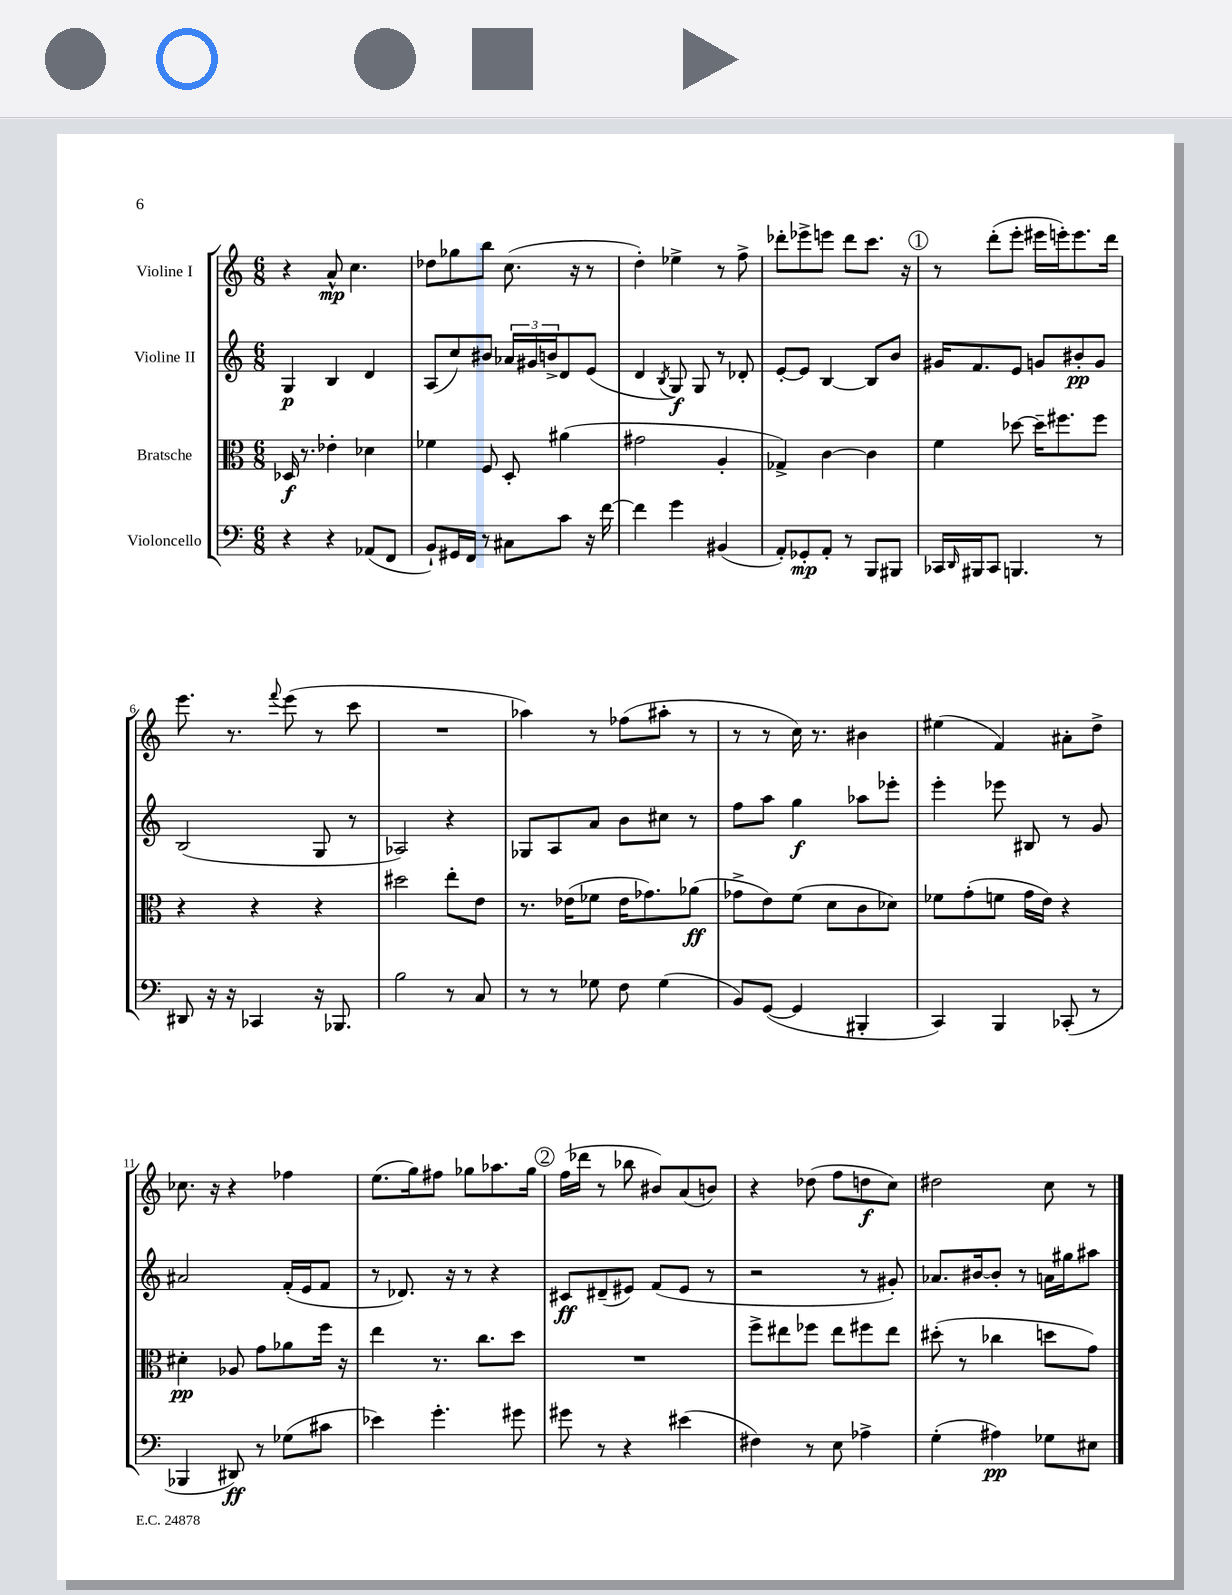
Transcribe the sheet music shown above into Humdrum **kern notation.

**kern	**dynam	**kern	**dynam	**kern	**dynam	**kern	**dynam
*part4	*part4	*part3	*part3	*part2	*part2	*part1	*part1
*staff4	*staff4	*staff3	*staff3	*staff2	*staff2	*staff1	*staff1
*I"Violoncello	*	*I"Bratsche	*	*I"Violine II	*	*I"Violine I	*
*clefF4	*	*clefC3	*	*clefG2	*	*clefG2	*
*k[]	*	*k[]	*	*k[]	*	*k[]	*
*M6/8	*	*M6/8	*	*M6/8	*	*M6/8	*
=1	=1	=1	=1	=1	=1	=1	=1
4r	.	16D-X/	f	4G/	p	4r	.
.	.	8.r	.	.	.	.	.
4r	.	4e-X'\	.	4B/	.	8a^^/	mp
.	.	.	.	.	.	4.cc\	.
(8AA-X/L	.	4d-X\	.	4d/	.	.	.
8FF/J	.	.	.	.	.	.	.
=2	=2	=2	=2	=2	=2	=2	=2
8BB`/L)	.	4f-X\	.	(8A/L	.	8dd-X\L	.
16GG#X/L	.	.	.	8cc/)	.	8gg-X\	.
16FF/JJ	.	.	.	.	.	.	.
8r	.	8F/	.	8b#X/J	.	8bb\J	.
8C#X\L	.	8D'/	.	24a-X/LL	.	(8.cc\	.
.	.	.	.	24g#X/	.	.	.
.	.	.	.	24bn^/J	.	.	.
8c\J	.	(4a#X\	.	8d/	.	.	.
.	.	.	.	.	.	16r	.
16r	.	.	.	(8e/J	.	8r	.
[16f\	.	.	.	.	.	.	.
=3	=3	=3	=3	=3	=3	=3	=3
4f\]	.	2g#X\	.	4d/	.	4dd'\)	.
.	.	.	.	8qB/	.	.	.
4g\	.	.	.	8G/)	f	4ee-X^\	.
.	.	.	.	8G/	.	.	.
(4BB#X/	.	4A'/	.	8r	.	8r	.
.	.	.	.	8d-X'/	.	8ff^\	.
=4	=4	=4	=4	=4	=4	=4	=4
8AA'/L)	.	4G-X^/)	.	[8e'/L	.	8ddd-X'\L	.
8GG-X'/	mp	.	.	8e/J]	.	8eee-X^\	.
8AA'/J	.	[4c\	.	[4B/	.	8eeen\J	.
8r	.	.	.	.	.	8ddd-\L	.
8BBB/L	.	4c\]	.	8B/L]	.	8.ccc\J	.
8BBB#X/J	.	.	.	8b/J	.	.	.
.	.	.	.	.	.	16r	.
!!LO:REH:place=s1:t=1
=5	=5	=5	=5	=5	=5	=5	=5
16CC-X/LL	.	4f\	.	16g#X/KL	.	8r	.
16qqDD/	.	.	.	.	.	.	.
16BBB#X/J	.	.	.	8.f/	.	.	.
8CC-/J	.	.	.	.	.	(8ddd'\L	.
4.BBBn/	.	[8dd-X\	.	8e/J	.	8eee'\J	.
.	.	16dd-~\KL]	.	8gn/L	.	16eee#X\LL	.
.	.	8.ff#X\	.	.	.	16eeen'\J)	.
.	.	.	.	8b#X'/	pp	8.eee\	.
8r	.	8ff#\J	.	8g/J	.	.	.
.	.	.	.	.	.	16ddd\Jk	.
!!LO:LB:g=z
=6	=6	=6	=6	=6	=6	=6	=6
8DD#X/	.	4r	.	(2B/	.	8.eee\	.
16r	.	.	.	.	.	.	.
16r	.	.	.	.	.	8.r	.
4CC-X/	.	4r	.	.	.	.	.
.	.	.	.	.	.	8qqfff/	.
.	.	.	.	.	.	(8eee\	.
16r	.	4r	.	8G/	.	8r	.
8.BBB-X/	.	.	.	.	.	.	.
.	.	.	.	8r	.	8ccc\	.
=7	=7	=7	=7	=7	=7	=7	=7
2B\	.	2dd#X\	.	2A-X/)	.	2.r	.
8r	.	8ee'\L	.	4r	.	.	.
8C/	.	8e\J	.	.	.	.	.
=8	=8	=8	=8	=8	=8	=8	=8
8r	.	8.r	.	8G-X/L	.	4aa-X\)	.
8r	.	.	.	8A/	.	.	.
.	.	(16e-X\KL	.	.	.	.	.
8G-X\	.	8f-X\J	.	8a/J	.	8r	.
8F\	.	16e-\KL	.	8b\L	.	(8ff-X\L	.
.	.	8.g-X\)	.	.	.	.	.
(4G-\	.	.	.	8cc#X\J	.	8aa#X'\J	.
.	.	(8a-X\J	ff	8r	.	8r	.
=9	=9	=9	=9	=9	=9	=9	=9
8BB/L)	.	8g-X^\L	.	8ff\L	.	8r	.
([8GG/J	.	8e\)	.	8aa\J	.	8r	.
4GG/]	.	(8f\J	.	4gg\	f	16cc\)	.
.	.	.	.	.	.	8.r	.
.	.	8d\L	.	.	.	.	.
4BBB#X'/	.	8c\	.	8aa-X\L	.	4b#X\	.
.	.	8d-X\J)	.	8eee-X'\J	.	.	.
=10	=10	=10	=10	=10	=10	=10	=10
4CC/)	.	8f-X\L	.	4eee'\	.	(4ee#X\	.
.	.	(8g'\	.	.	.	.	.
4BBB/	.	8fn\J	.	8eee-X\	.	4f/)	.
.	.	16g\LL	.	8B#X/	.	.	.
.	.	16e\JJ)	.	.	.	.	.
(8CC-X'/	.	4r	.	8r	.	8a#X'\L	.
8r	.	.	.	8g/	.	8dd^\J	.
!!LO:LB:g=z
=11	=11	=11	=11	=11	=11	=11	=11
4BBB-X/	.	4d#X'\	pp	2a#X/	.	8.cc-X\	.
.	.	.	.	.	.	16r	.
8DD#X/)	ff	8A-X/	.	.	.	4r	.
8r	.	8g\L	.	.	.	.	.
(8G-X\L	.	8a-X\	.	(16f'/LL	.	4ff-X\	.
.	.	.	.	16e/J	.	.	.
8c#X\J	.	16ff\Jk	.	8f/J	.	.	.
.	.	16r	.	.	.	.	.
=12	=12	=12	=12	=12	=12	=12	=12
4e-X\)	.	4ee\	.	8r	.	(8.ee\L	.
.	.	.	.	8.d-X/)	.	.	.
.	.	.	.	.	.	16gg\k)	.
4.g'\	.	8.r	.	.	.	8ff#X\J	.
.	.	.	.	16r	.	.	.
.	.	.	.	8r	.	8gg-X\L	.
.	.	8.cc\L	.	.	.	.	.
.	.	.	.	4r	.	8.aa-X\	.
8g#X\	.	8dd\J	.	.	.	.	.
.	.	.	.	.	.	16gg-\Jk	.
!!LO:REH:place=s1:t=2
=13	=13	=13	=13	=13	=13	=13	=13
8g#X\	.	2.r	.	8c#X/L	ff	(16ff\LL	.
.	.	.	.	.	.	16ddd-X\JJ	.
8r	.	.	.	(8d#X~/	.	8r	.
4r	.	.	.	8e#X/J)	.	8bb-X\	.
.	.	.	.	(8f/L	.	8b#X/L)	.
(4e#X\	.	.	.	8e#/J	.	(8a/	.
.	.	.	.	8r	.	8bn/J)	.
=14	=14	=14	=14	=14	=14	=14	=14
4F#X\)	.	8ff^\L	.	2r	.	4r	.
.	.	8ee#X\	.	.	.	.	.
8r	.	8ff-X\J	.	.	.	(8dd-X\	.
8E\	.	8ee#\L	.	.	.	8ff\L	.
4A-X^\	.	8ff#X\	.	8r	.	8ddn\	f
.	.	8ee#\J	.	8g#X'/)	.	8cc\J)	.
=15	=15	=15	=15	=15	=15	=15	=15
(4G'\	.	(8dd#X'\	.	8.a-X/L	.	2dd#X\	.
.	.	8r	.	.	.	.	.
.	.	.	.	[16b#X/k	.	.	.
4A#X\)	pp	4cc-X\	.	8b#'/J]	.	.	.
.	.	.	.	8r	.	.	.
8G-X\L	.	8ddn\L	.	16an\LL	.	8cc\	.
.	.	.	.	16gg#X\J	.	.	.
8E#X\J	.	8g\J)	.	8aa#X\J	.	8r	.
==	==	==	==	==	==	==	==
*-	*-	*-	*-	*-	*-	*-	*-
